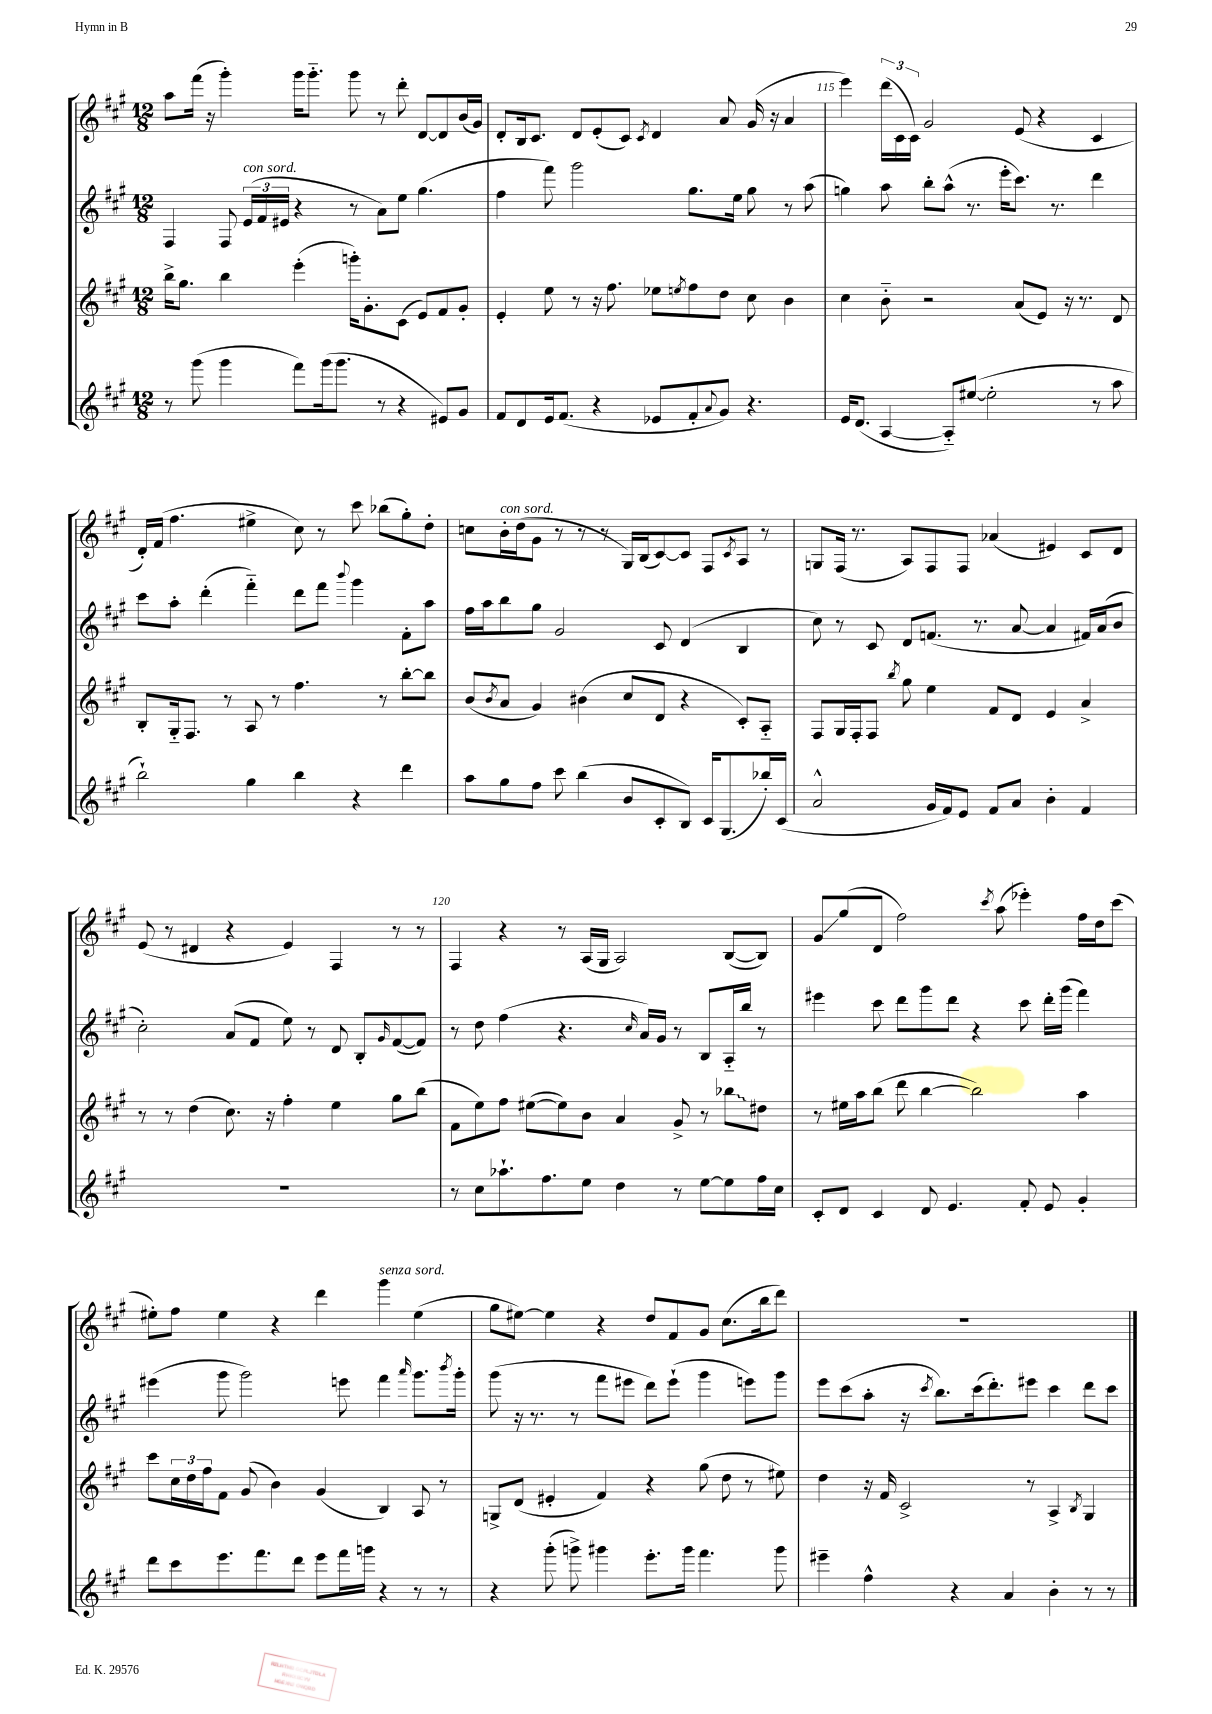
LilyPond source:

<<
\new StaffGroup <<
\new Staff = "s0" {
    \clef treble \key a \major \numericTimeSignature \time 12/8
    a''8 fis'''16( r16 gis'''4-.) gis'''16 gis'''8.-_ gis'''8 r8 d'''8-. d'8~ d'8 b'16( gis'16) |
    d'8-. b16 cis'8. d'8 e'8-.( cis'8) \acciaccatura { cis'8 } d'4 a'8 gis'16( r16 a'4 |
    e'''4) \tuplet 3/2 { d'''16( cis'16 cis'16) } gis'2 e'8( r4 cis'4 |
    d'16-.) fis'16( fis''4. eis''4-> cis''8) r8 cis'''8 bes''8( gis''8-.) d''8-. |
    c''8 b'16-.^\markup { \italic "con sord." } d''16( gis'8 r8 r8 r8 gis16) b16( cis'8~) cis'8 fis8 \acciaccatura { cis'8 } a8 r8 |
    g8 fis16( r8. a8) fis8 fis8 aes'4( eis'4) cis'8 d'8 |
    e'8( r8 dis'4 r4 e'4) fis4 r8 r8 |
    fis4 r4 r8 a16( gis16 a2) b8~( b8) |
    gis'8\glissando gis''8( d'8 fis''2) \acciaccatura { cis'''8 } a''8( ees'''4-.) fis''16 d''16 cis'''8( |
    eis''8-.) fis''8 eis''4 r4 d'''4 gis'''4^\markup { \italic "senza sord." } eis''4( |
    gis''8 eis''8~) eis''4 r4 d''8 fis'8 gis'8 cis''8.( b''16 d'''8) |
    R1. \bar "|." |
}
\new Staff = "s1" {
    \clef treble \key a \major \numericTimeSignature \time 12/8
    fis4 fis8 \tuplet 3/2 { e'16^\markup { \italic "con sord." }( fis'16 eis'16 } r4 r8 a'8) e''8 gis''4.( |
    fis''4 fis'''8) gis'''2 gis''8. e''16 gis''8 r8 a''8( |
    g''4) a''8 b''8-. a''8-^( r8. e'''16-. cis'''8.) r8. d'''4 |
    cis'''8 a''8-. d'''4-.( fis'''4-_) d'''8 fis'''8 \appoggiatura { b'''8 } gis'''4 fis'8-. a''8 |
    fis''16 a''16 b''8 gis''8 gis'2 cis'8 d'4( b4 |
    cis''8) r8 cis'8 d'8 f'8.( r8. a'8~ a'4 fis'16) a'16( b'8 |
    cis''2-.) a'8( fis'8 e''8) r8 d'8 b8-. \grace { gis'16 } fis'8~( fis'8) |
    r8 d''8 fis''4( r4. \grace { cis''16 } a'16) gis'16 r8 b8 a16-_ b''16 r8 |
    eis'''4 cis'''8 d'''8 gis'''8 d'''8 r4 cis'''8 d'''16-. gis'''16( fis'''4) |
    eis'''4( gis'''8 gis'''2) e'''8 fis'''4 \grace { a'''16 } gis'''8. \acciaccatura { b'''8 } gis'''16-. |
    gis'''8( r16 r8. r8 fis'''8 eis'''8 d'''8) eis'''8-!( gis'''4 e'''8) gis'''8 |
    e'''8 cis'''8( a''8-. r16 \acciaccatura { cis'''8 } b''8.) cis'''16( d'''8.-.) eis'''8 cis'''4 d'''8 cis'''8 \bar "|." |
}
\new Staff = "s2" {
    \clef treble \key a \major \numericTimeSignature \time 12/8
    b''16-> gis''8. b''4 e'''4-.( g'''16-.) gis'8.-. cis'8( e'8) fis'8 gis'8-. |
    e'4-. e''8 r8 r16 fis''8. ees''8 \acciaccatura { e''8 } fis''8 d''8 cis''8 b'4 |
    cis''4 b'8-_ r2 a'8( e'8) r16 r8. d'8 |
    b8-. gis16-_ fis8. r8 a8 r8 fis''4. r8 b''8~-. b''8 |
    b'8( \acciaccatura { b'8 } a'8 gis'4) bis'4( cis''8 d'8 r4 cis'8-.) a8-_ |
    fis8 gis16 fis16-. fis8 \acciaccatura { b''8 } gis''8 e''4 fis'8 d'8 e'4 a'4-> |
    r8 r8 d''4( cis''8.) r16 fis''4-. e''4 gis''8 b''8( |
    fis'8 e''8) fis''8 eis''8~( eis''8) b'8 a'4 gis'8-> r8 \once \override Glissando.style = #'zigzag bes''8\glissando dis''8 |
    r8 eis''16 a''16 b''8( d'''8 b''4~ b''2) a''4 |
    cis'''8 \tuplet 3/2 { cis''16 d''16 fis''16 } fis'8 gis'8( b'4) gis'4( b4) a8 r8 |
    g8-> d'8( eis'4-. fis'4) r4 gis''8( d''8 r8 eis''8) |
    d''4 r16 fis'16 cis'2-> r8 a4-> \acciaccatura { b8 } gis4 \bar "|." |
}
\new Staff = "s3" {
    \clef treble \key a \major \numericTimeSignature \time 12/8
    r8 gis'''8( gis'''4 fis'''8) gis'''16( gis'''8. r8 r4 eis'8) gis'8 |
    fis'8 d'8 e'16 fis'8.( r4 ees'8 fis'8-. \appoggiatura { a'8 } gis'8) r4. |
    e'16 d'8.( a4~ a8-_) eis''8~( eis''2-. r8 a''8 |
    b''2-!) gis''4 b''4 r4 d'''4 |
    a''8 gis''8 fis''8 cis'''8 b''4( b'8 cis'8-. b8) cis'16 gis8.( bes''16-.) cis'16( |
    a'2-^ gis'16 fis'16) e'8 fis'8 a'8 b'4-. fis'4 |
    R1. |
    r8 cis''8 aes''8.-! fis''8. e''8 d''4 r8 e''8~ e''8 fis''16 cis''16 |
    cis'8-. d'8 cis'4 d'8 e'4. fis'8-. e'8 gis'4-. |
    d'''8 cis'''8 e'''8. fis'''8. d'''8 e'''8 fis'''16 g'''16 r4 r8 r8 |
    r4 gis'''8-.( g'''8->) gis'''4 e'''8.-. gis'''16 fis'''4. gis'''8 |
    eis'''4-- fis''4-^ r4 a'4 b'4-. r8 r8 \bar "|." |
}
>>
>>
\layout { \context { \Score currentBarNumber = #113 \override BarNumber.break-visibility = ##(#f #t #t) barNumberVisibility = #(every-nth-bar-number-visible 5) } }
